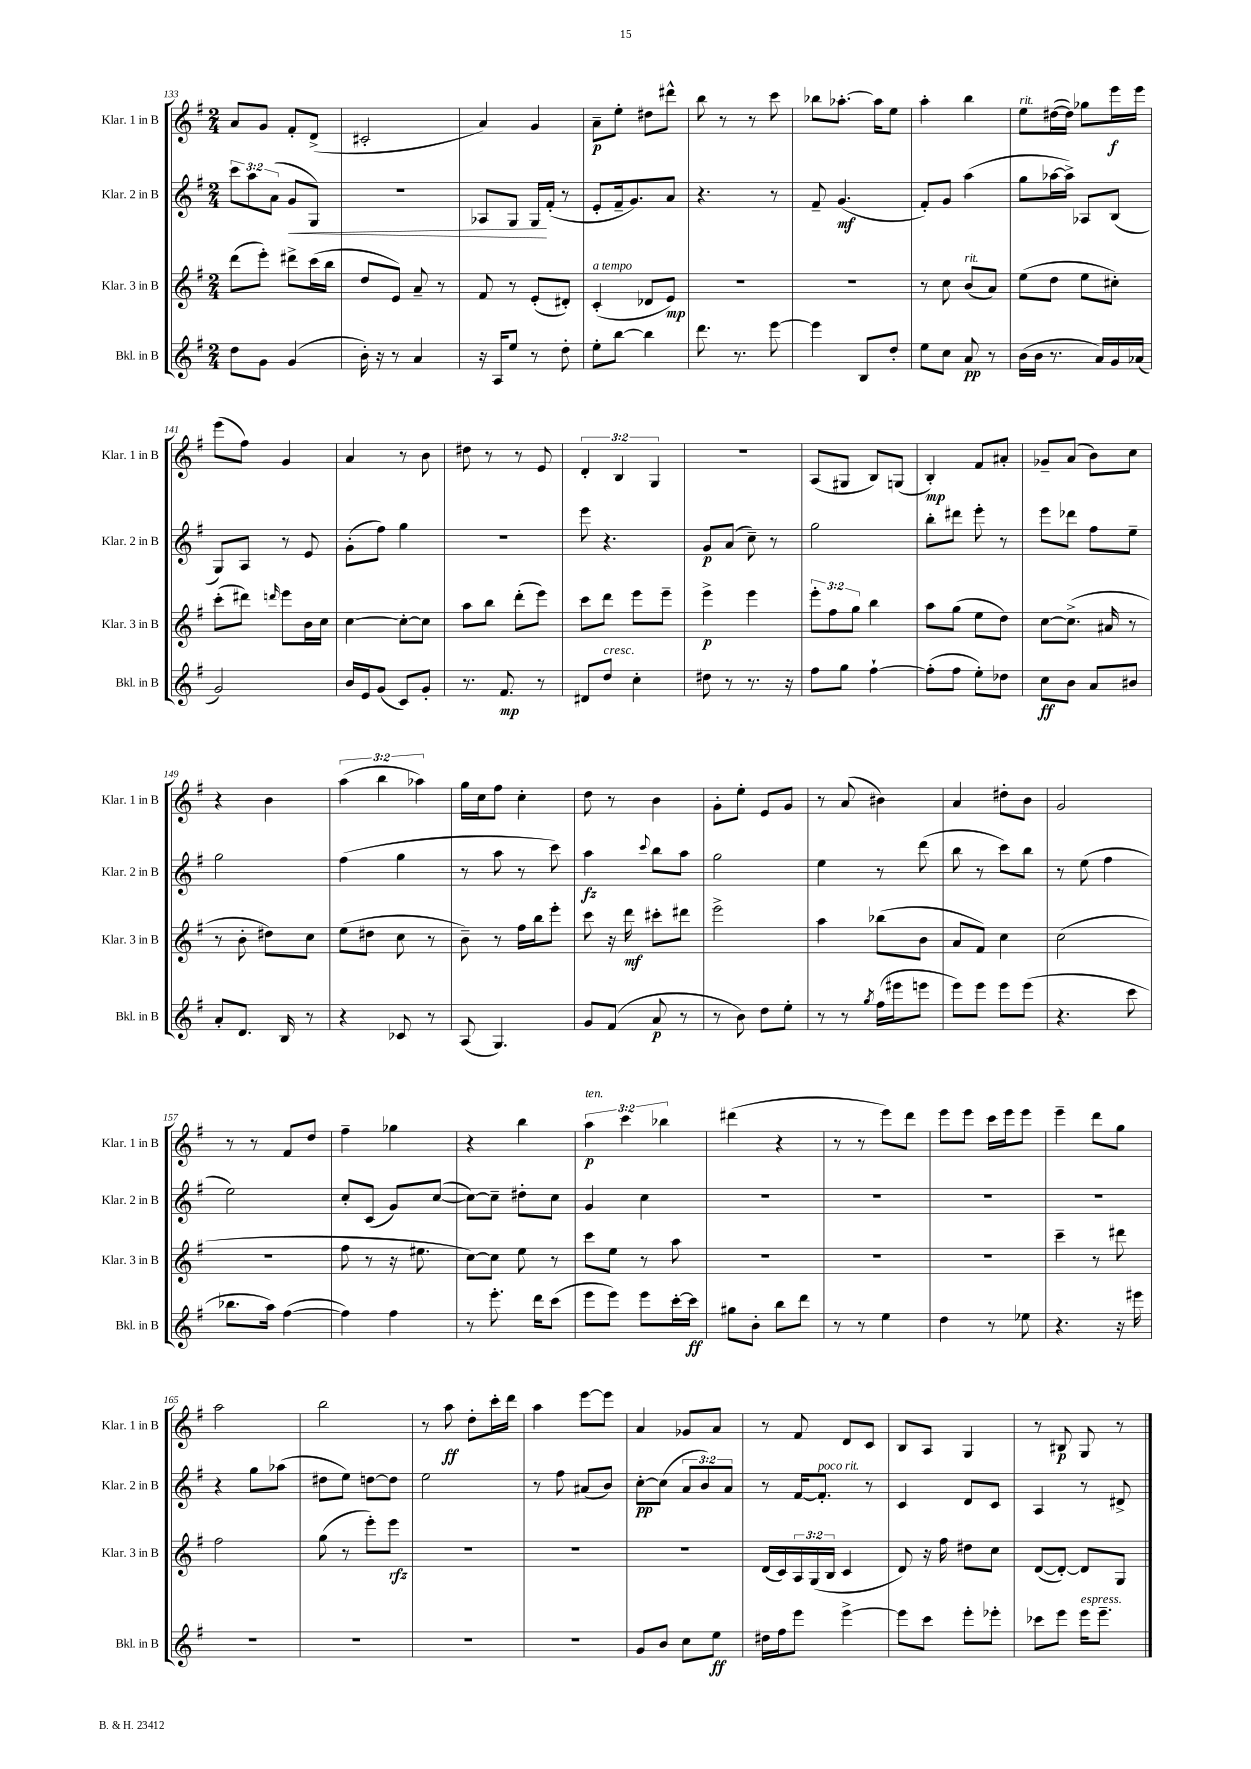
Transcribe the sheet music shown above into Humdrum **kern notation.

**kern	**dynam	**kern	**dynam	**kern	**dynam	**kern	**dynam
*part4	*part4	*part3	*part3	*part2	*part2	*part1	*part1
*staff4	*staff4	*staff3	*staff3	*staff2	*staff2	*staff1	*staff1
*I"Bkl. in B	*	*I"Klar. 3 in B	*	*I"Klar. 2 in B	*	*I"Klar. 1 in B	*
*I'Bkl. in B	*	*I'Klar. 3 in B	*	*I'Klar. 2 in B	*	*I'Klar. 1 in B	*
*clefG2	*	*clefG2	*	*clefG2	*	*clefG2	*
*k[f#]	*	*k[f#]	*	*k[f#]	*	*k[f#]	*
*M2/4	*	*M2/4	*	*M2/4	*	*M2/4	*
=133	=133	=133	=133	=133	=133	=133	=133
8dd\L	.	(8ddd\L	.	12ccc\L	.	8a/L	.
.	.	.	.	12aa\	.	.	.
8g\J	.	8eee'\J)	.	.	.	8g/J	.
.	.	.	.	(12a\J	.	.	.
!	!	!	!	!	!LO:HP:b	!	!
(4g/	.	8ddd#X^\L	.	8g/L	<	8f#'/L	.
.	.	(16ccc\L	.	8G/J)	.	(8d^/J	.
.	.	16bb\JJ	.	.	.	.	.
=134	=134	=134	=134	=134	=134	=134	=134
16b'\)	.	8dd/L	.	2r	.	2c#X'/	.
16r	.	.	.	.	.	.	.
8r	.	8e/J)	.	.	.	.	.
4a/	.	8a~/	.	.	.	.	.
.	.	8r	.	.	.	.	.
=135	=135	=135	=135	=135	=135	=135	=135
16r	.	8f#/	.	8A-X/L	.	4a/)	.
16A/KL	.	.	.	.	.	.	.
8ee/J	.	8r	.	8G/J	.	.	.
8r	.	(8e'/L	.	16G/LL	.	4g/	.
.	.	.	.	(16f#'/JJ	[	.	.
8dd'\	.	8d#X'/J)	.	8r	.	.	.
=136	=136	=136	=136	=136	=136	=136	=136
!	!	!LO:TX:a:i:t=a tempo	!	!	!	!	!
8ee'\L	.	(4c'/	.	8e'/L	.	8a~\L	p
[8bb\J	.	.	.	16f#~/k	.	8ee'\J	.
.	.	.	.	8.g/)	.	.	.
4bb\]	.	8d-X/L	.	.	.	8dd#X\L	.
.	.	8e/J)	mp	8a/J	.	8ddd#X^^\J	.
=137	=137	=137	=137	=137	=137	=137	=137
8.ddd\	.	2r	.	4.r	.	8bb\	.
.	.	.	.	.	.	8r	.
8.r	.	.	.	.	.	.	.
.	.	.	.	.	.	8r	.
[8eee\	.	.	.	8r	.	8ccc\	.
=138	=138	=138	=138	=138	=138	=138	=138
4eee\]	.	2r	.	8f#~/	.	8bb-X\L	.
.	.	.	.	(4.g/	mf	[8.aa-X'\J	.
8B/L	.	.	.	.	.	.	.
.	.	.	.	.	.	16aa-\KL]	.
8dd'/J	.	.	.	.	.	8ee\J	.
=139	=139	=139	=139	=139	=139	=139	=139
8ee\L	.	8r	.	8f#'/L)	.	4aa'\	.
8cc\J	.	8cc\	.	8g/J	.	.	.
!	!	!LO:TX:a:i:t=rit.	!	!	!	!	!
8a/	pp	(8b/L	.	(4aa\	.	4bb\	.
8r	.	8a/J)	.	.	.	.	.
=140	=140	=140	=140	=140	=140	=140	=140
!	!	!	!	!	!	!LO:TX:a:i:t=rit.	!
(16b\LL	.	(8ee\L	.	8gg\L	.	8ee\L	.
16b\JJ	.	.	.	.	.	.	.
8.r	.	8dd\J	.	[16aa-X\L	.	([16dd#X\L	.
.	.	.	.	16aa-^\JJ])	.	16dd#\JJ])	.
.	.	8ee\L	.	8A-X/L	.	8gg-X\L	.
16a/LL)	.	.	.	.	.	.	.
16g/	.	8cc#X'\J)	.	(8B/J	.	16eee\L	f
(16a-X/JJ	.	.	.	.	.	16eee\JJ	.
!!LO:LB:g=z
=141	=141	=141	=141	=141	=141	=141	=141
2g/)	.	(8ccc'\L	.	8G/L)	.	(8eee\L	.
.	.	8ddd#X\J)	.	8A/J	.	8ff#\J)	.
.	.	16qqdddn/	.	.	.	.	.
.	.	8eee\L	.	8r	.	4g/	.
.	.	16b\L	.	8e/	.	.	.
.	.	16cc\JJ	.	.	.	.	.
=142	=142	=142	=142	=142	=142	=142	=142
16b/LL	.	[4cc\	.	(8g'\L	.	4a/	.
16e/J	.	.	.	.	.	.	.
(8g/J	.	.	.	8ff#\J)	.	.	.
8c/L)	.	8cc'\L_	.	4gg\	.	8r	.
8g'/J	.	8cc\J]	.	.	.	8b\	.
=143	=143	=143	=143	=143	=143	=143	=143
8.r	.	8aa\L	.	2r	.	8dd#X\	.
.	.	8bb\J	.	.	.	8r	.
8.f#/	mp	.	.	.	.	.	.
.	.	(8ddd'\L	.	.	.	8r	.
8r	.	8eee\J)	.	.	.	8e/	.
=144	=144	=144	=144	=144	=144	=144	=144
8d#X/L	.	8ccc\L	.	8eee\	.	6d'/	.
!LO:TX:a:i:t=cresc.	!	!	!	!	!	!	!
8dd/J	.	8ddd\J	.	4.r	.	.	.
.	.	.	.	.	.	6B/	.
4cc'\	.	8eee\L	.	.	.	.	.
.	.	.	.	.	.	6G/	.
.	.	8eee~\J	.	.	.	.	.
=145	=145	=145	=145	=145	=145	=145	=145
8dd#X\	.	4eee^\	p	8g/L	p	2r	.
8r	.	.	.	(8a/J	.	.	.
8.r	.	4eee\	.	8cc~\)	.	.	.
.	.	.	.	8r	.	.	.
16r	.	.	.	.	.	.	.
=146	=146	=146	=146	=146	=146	=146	=146
8ff#\L	.	12eee'\L	.	2gg\	.	(8A/L	.
.	.	12ff#\	.	.	.	.	.
8gg\J	.	.	.	.	.	8G#X/J	.
.	.	12gg\J	.	.	.	.	.
[4ff#`\	.	4bb\	.	.	.	8B/L)	.
.	.	.	.	.	.	(8Gn/J	.
=147	=147	=147	=147	=147	=147	=147	=147
(8ff#'\L]	.	8aa\L	.	8bb'\L	.	4B'/)	mp
8ff#\J	.	(8gg\J	.	8ddd#X\J	.	.	.
8ee'\L)	.	8ee\L	.	8eee'\	.	8f#/L	.
8dd-X\J	.	8dd\J)	.	8r	.	8a#X'/J	.
=148	=148	=148	=148	=148	=148	=148	=148
8cc\L	ff	[8cc\L	.	8eee\L	.	8g-X~/L	.
8b\J	.	(8.cc^\J]	.	8ddd-X\J	.	(8a/J	.
8a/L	.	.	.	8ff#\L	.	8b\L)	.
.	.	16a#X/	.	.	.	.	.
8b#X/J	.	8r	.	8ee~\J	.	8cc\J	.
!!LO:LB:g=z
=149	=149	=149	=149	=149	=149	=149	=149
8a'/L	.	8r	.	2gg\	.	4r	.
8.d/J	.	8b'\	.	.	.	.	.
.	.	8dd#X\L)	.	.	.	4b\	.
16B/	.	.	.	.	.	.	.
8r	.	8cc\J	.	.	.	.	.
=150	=150	=150	=150	=150	=150	=150	=150
4r	.	(8ee\L	.	(4ff#\	.	(6aa\	.
.	.	8dd#X\J	.	.	.	.	.
.	.	.	.	.	.	6bb\	.
8c-X/	.	8cc\	.	4gg\	.	.	.
.	.	.	.	.	.	6aa-X\)	.
8r	.	8r	.	.	.	.	.
=151	=151	=151	=151	=151	=151	=151	=151
(8A/	.	8b~\)	.	8r	.	16gg\LL	.
.	.	.	.	.	.	16cc\J	.
4.G/)	.	8r	.	8aa\	.	8ff#\J	.
.	.	16ff#\LL	.	8r	.	4cc'\	.
.	.	16bb\J	.	.	.	.	.
.	.	8eee'\J	.	8ccc\)	.	.	.
=152	=152	=152	=152	=152	=152	=152	=152
8g/L	.	8ccc\	.	4aa\	fz	8dd\	.
(8f#/J	.	16r	.	.	.	8r	.
.	.	16ddd\	mf	.	.	.	.
.	.	.	.	8qqccc/	.	.	.
8a/	p	8ccc#X'\L	.	8bb\L	.	4b\	.
8r	.	8ddd#X\J	.	8aa\J	.	.	.
=153	=153	=153	=153	=153	=153	=153	=153
8r	.	2eee^\	.	2gg\	.	8g'\L	.
8b\)	.	.	.	.	.	8ee'\J	.
8dd\L	.	.	.	.	.	8e/L	.
8ee'\J	.	.	.	.	.	8g/J	.
=154	=154	=154	=154	=154	=154	=154	=154
8r	.	4aa\	.	4ee\	.	8r	.
8r	.	.	.	.	.	(8a/	.
8qgg/	.	.	.	.	.	.	.
(16ff#\LL	.	(8bb-X\L	.	8r	.	4b#X\)	.
16eee#X\J	.	.	.	.	.	.	.
8eeen\J	.	8b\J	.	(8ddd\	.	.	.
=155	=155	=155	=155	=155	=155	=155	=155
8eee\L)	.	8a/L	.	8bb\	.	4a/	.
8eee\J	.	8f#/J)	.	8r	.	.	.
8eee\L	.	4cc\	.	8ccc\L)	.	8dd#X'\L	.
(8eee\J	.	.	.	8bb\J	.	8b\J	.
=156	=156	=156	=156	=156	=156	=156	=156
4.r	.	(2cc\	.	8r	.	2g/	.
.	.	.	.	(8ee\	.	.	.
.	.	.	.	4ff#\	.	.	.
8ccc\	.	.	.	.	.	.	.
!!LO:LB:g=z
=157	=157	=157	=157	=157	=157	=157	=157
8.bb-X\L	.	2r	.	2ee\)	.	8r	.
.	.	.	.	.	.	8r	.
16aa\Jk)	.	.	.	.	.	.	.
([4ff#\	.	.	.	.	.	8f#/L	.
.	.	.	.	.	.	8dd/J	.
=158	=158	=158	=158	=158	=158	=158	=158
4ff#\])	.	8ff#\	.	8cc'/L	.	4ff#~\	.
.	.	8r	.	(8c/J	.	.	.
4ff#\	.	16r	.	8g/L)	.	4gg-X\	.
.	.	8.ee#X\	.	.	.	.	.
.	.	.	.	([8cc/J	.	.	.
=159	=159	=159	=159	=159	=159	=159	=159
8r	.	[8cc\L)	.	8cc\L_)	.	4r	.
8.eee'\	.	8cc\J]	.	8cc~\J]	.	.	.
.	.	8ee\	.	8dd#X'\L	.	4bb\	.
16ddd\KL	.	.	.	.	.	.	.
(8ccc\J	.	8r	.	8cc\J	.	.	.
=160	=160	=160	=160	=160	=160	=160	=160
!	!	!	!	!	!	!LO:TX:a:i:t=ten.	!
8eee\L	.	8ccc\L	.	4g/	.	6aa\	p
8eee\J)	.	8ee\J	.	.	.	.	.
.	.	.	.	.	.	6ccc\	.
8eee\L	.	8r	.	4cc\	.	.	.
.	.	.	.	.	.	6bb-X\	.
[16ccc'\L	.	8aa\	.	.	.	.	.
16ccc\JJ]	ff	.	.	.	.	.	.
=161	=161	=161	=161	=161	=161	=161	=161
8gg#X\L	.	2r	.	2r	.	(4ddd#X\	.
8b'\J	.	.	.	.	.	.	.
8bb\L	.	.	.	.	.	4r	.
8ddd\J	.	.	.	.	.	.	.
=162	=162	=162	=162	=162	=162	=162	=162
8r	.	2r	.	2r	.	8r	.
8r	.	.	.	.	.	8r	.
4ee\	.	.	.	.	.	8eee\L)	.
.	.	.	.	.	.	8ddd\J	.
=163	=163	=163	=163	=163	=163	=163	=163
4dd\	.	2r	.	2r	.	8eee\L	.
.	.	.	.	.	.	8eee\J	.
8r	.	.	.	.	.	16ccc\LL	.
.	.	.	.	.	.	16eee\J	.
8ee-X\	.	.	.	.	.	8eee\J	.
=164	=164	=164	=164	=164	=164	=164	=164
4.r	.	4ccc~\	.	2r	.	4eee~\	.
.	.	8r	.	.	.	8ddd\L	.
16r	.	8ddd#X\	.	.	.	8gg\J	.
16eee#X\	.	.	.	.	.	.	.
!!LO:LB:g=z
=165	=165	=165	=165	=165	=165	=165	=165
2r	.	2ff#\	.	4r	.	2aa\	.
.	.	.	.	8gg\L	.	.	.
.	.	.	.	(8aa-X\J	.	.	.
=166	=166	=166	=166	=166	=166	=166	=166
2r	.	(8gg\	.	8dd#X\L	.	2bb\	.
.	.	8r	.	8ee\J)	.	.	.
.	.	8eee'\L)	.	[8ddn\L	.	.	.
.	.	8eee\J	rfz	8dd\J]	.	.	.
=167	=167	=167	=167	=167	=167	=167	=167
2r	.	2r	.	2ee\	.	8r	.
.	.	.	.	.	.	8aa\	ff
.	.	.	.	.	.	8dd'\L	.
.	.	.	.	.	.	16ccc'\L	.
.	.	.	.	.	.	16ddd\JJ	.
=168	=168	=168	=168	=168	=168	=168	=168
2r	.	2r	.	8r	.	4aa\	.
.	.	.	.	8ff#\	.	.	.
.	.	.	.	(8a#X/L	.	[8eee\L	.
.	.	.	.	8b/J)	.	8eee\J]	.
=169	=169	=169	=169	=169	=169	=169	=169
8g/L	.	2r	.	[8cc'\L	pp	4a/	.
8b/J	.	.	.	(8cc\J]	.	.	.
8cc\L	.	.	.	12a/L	.	8g-X/L	.
.	.	.	.	12b/)	.	.	.
8ee\J	ff	.	.	.	.	8a/J	.
.	.	.	.	12a/J	.	.	.
=170	=170	=170	=170	=170	=170	=170	=170
16dd#X\LL	.	(16d/LL	.	8r	.	8r	.
16ff#\J	.	16c/)	.	.	.	.	.
8eee\J	.	24A/	.	[16f#/KL	.	8f#/	.
.	.	(24G/	.	.	.	.	.
!	!	!	!	!LO:TX:a:i:t=poco rit.	!	!	!
.	.	.	.	8.f#'/J]	.	.	.
.	.	24B/JJ	.	.	.	.	.
[4eee^\	.	4c/	.	.	.	8d/L	.
.	.	.	.	8r	.	8c/J	.
=171	=171	=171	=171	=171	=171	=171	=171
8eee\L]	.	8d/)	.	4c/	.	8B/L	.
8ccc\J	.	16r	.	.	.	8A/J	.
.	.	16ff#\	.	.	.	.	.
8eee'\L	.	8dd#X\L	.	8d/L	.	4G/	.
8eee-X'\J	.	8cc\J	.	8c/J	.	.	.
=172	=172	=172	=172	=172	=172	=172	=172
8ccc-X\L	.	([8d/L	.	4A/	.	8r	.
8eee\J	.	8d'/J_)	.	.	.	8B#X/	p
!LO:TX:a:i:t=espress.	!	!	!	!	!	!	!
16eee\KL	.	8d/L]	.	8r	.	8G/	.
8.eee~\J	.	.	.	.	.	.	.
.	.	8G/J	.	8d#X^/	.	8r	.
==	==	==	==	==	==	==	==
*-	*-	*-	*-	*-	*-	*-	*-
